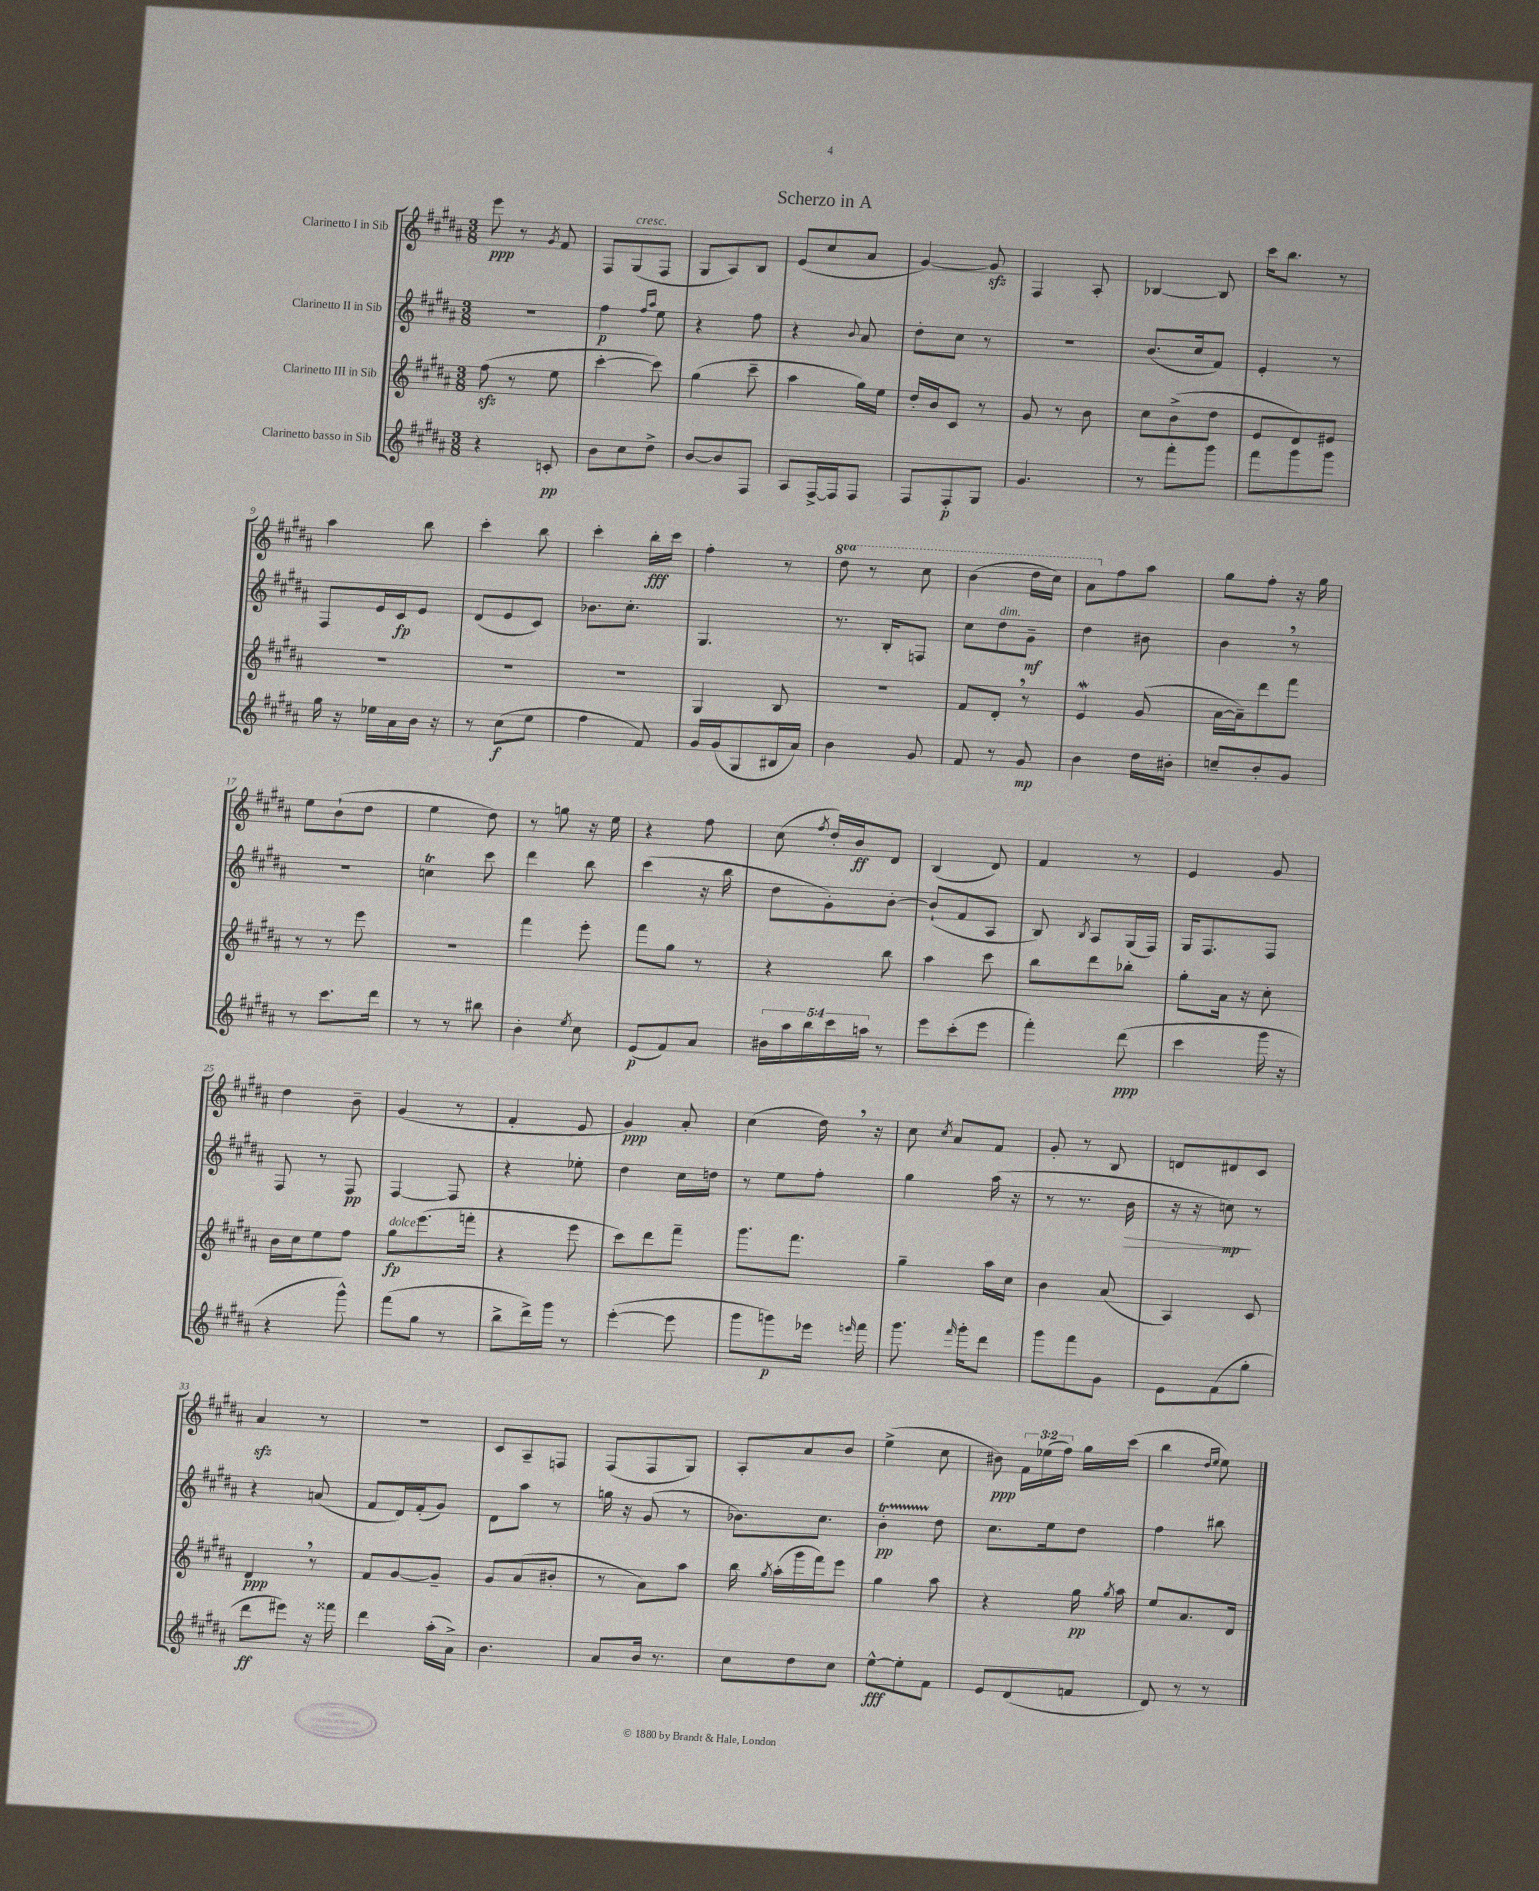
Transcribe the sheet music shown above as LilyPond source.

\header { title = "Scherzo in A" }
<<
\new StaffGroup <<
\new Staff = "s0" \with { instrumentName = "Clarinetto I in Sib" } {
    \clef treble \key b \major \numericTimeSignature \time 3/8 \override Staff.TupletNumber.text = #tuplet-number::calc-fraction-text \set Staff.ottavationMarkups = #ottavation-simple-ordinals
    \autoBeamOff e'''8\ppp r8 \acciaccatura { gis'8 } fis'8 |
    fis8[ gis8^\markup { \italic "cresc." }( fis8] |
    gis8[ ais8) b8] |
    e'8[( cis''8 ais'8] |
    gis'4~) gis'8\sfz |
    fis4 ais8-. |
    bes4~ bes8 |
    cis'''16[ b''8.] r8 |
    ais''4 b''8 |
    cis'''4-. b''8 |
    cis'''4-. b''16[-.\fff cis'''16] |
    fis''4-. r8 |
    \ottava #1 dis'''8 r8 cis'''8 |
    b''4( dis'''16[ cis'''16]) |
    ais''8[ \ottava #0 fis''8 ais''8] |
    gis''8[ fis''8]-. r16 gis''16 |
    e''8[ b'8-!( dis''8] |
    e''4 dis''8) |
    r8 g''8 r16 e''16 |
    r4 fis''8 |
    cis''8( \acciaccatura { fis''8 } dis''16[-.) b'16\ff dis'8] |
    b4( dis'8) |
    fis'4 r8 |
    e'4 gis'8 |
    dis''4 b'8-- |
    gis'4( r8 |
    fis'4-. e'8 |
    gis'4\ppp) ais'8-. |
    cis''4( dis''16) \breathe r16 |
    cis''8 \acciaccatura { cis''8 } ais'8[ fis'8] |
    gis'8-. r8 b8 |
    d'8[ dis'8 cis'8] |
    ais'4\sfz r8 |
    R4. |
    cis'8[ ais8-- f8] |
    fis8[( fis8 gis8]) |
    ais8[-. ais'8 b'8] |
    e''4->( cis''8 |
    bis'8\ppp) \tuplet 3/2 { fis'16[ ees''16( fis''16]) } gis''16[ cis'''16]( |
    b''4 \grace { dis''16[ e''16] } e''8) \bar "|." |
}
\new Staff = "s1" \with { instrumentName = "Clarinetto II in Sib" } {
    \clef treble \key b \major \numericTimeSignature \time 3/8
    \autoBeamOff R4. |
    fis''4\p \grace { fis''16[ ais''16] } e''8 |
    r4 fis''8 |
    r4 \appoggiatura { b'8 } ais'8 |
    dis''8[-. cis''8] r8 |
    R4. |
    b'8.[( cis''16 fis'8]) |
    e'4-. r8 |
    fis8[ e'16 cis'16\fp e'8] |
    dis'8[( e'8 cis'8]) |
    bes'8.[ cis''8.]-. |
    gis4. |
    r8. b16[-. f8] |
    cis''8[ dis''8^\markup { \italic "dim." } gis'8]--\mf |
    dis''4 bis'8 |
    b'4 \breathe r8 |
    R4. |
    c''4\trill cis'''8 |
    dis'''4 b''8 |
    cis'''4( r16 b''16 |
    dis''8[ gis'8-.) b'8]~-. |
    b'8[-!( fis'8 ais8] |
    b8) \acciaccatura { b8 } ais8[ gis16( fis16]) |
    gis16[ fis8. fis8] |
    fis8 r8 fis8\pp |
    fis4~ fis8 |
    r4 ees''8-. |
    dis''4 cis''16[ d''16] |
    r8 e''8[ fis''8]-. |
    gis''4 ais''16( r16 |
    r8 r8. b'16\> |
    r16 r16 c''8\mp\!) r8 |
    r4 a'8( |
    fis'8[ dis'16) fis'16-.( gis'8]) |
    dis'8[ ais''8] r8 |
    g''16 r16 gis'8( r8 |
    bes'8.[) cis''8.] |
    b'4-.\startTrillSpan\pp dis''8\stopTrillSpan |
    cis''8.[ e''16 dis''8] |
    fis''4 bis''8 \bar "|." |
}
\new Staff = "s2" \with { instrumentName = "Clarinetto III in Sib" } {
    \clef treble \key b \major \numericTimeSignature \time 3/8
    \autoBeamOff fis''8\sfz( r8 e''8 |
    cis'''4~-. cis'''8) |
    gis''4( cis'''8-- |
    ais''4 gis''16[) e''16] |
    dis''16[-. b'16 cis'8] r8 |
    gis'8 r8 b'8 |
    cis''8[ b'8->( dis''8] |
    e'8[ dis'8) eis'8] |
    R4. |
    R4. |
    R4. |
    gis4 b8 |
    R4. |
    fis'8[ dis'8]-. \breathe r8 |
    e'4\mordent gis'8( |
    ais'16[~ ais'16--) dis'''8 fis'''8] |
    r8 r8 e'''8 |
    R4. |
    fis'''4 e'''8-. |
    fis'''8[ gis''8] r8 |
    r4 b''8 |
    ais''4 cis'''8 |
    b''8[ dis'''8 bes''8]-. |
    gis''8[-. ais'16] r16 cis''8-. |
    b'16[ cis''16 e''8 fis''8] |
    gis''8[\fp^\markup { \italic "dolce" } e'''8.( f'''16]-. |
    r4 e'''8 |
    cis'''8[) dis'''8 fis'''8]-- |
    gis'''8.[ fis'''8.] |
    gis''4-- ais''16[ cis''16] |
    b'4 ais'8( |
    ais4) cis'8 |
    dis'4\ppp \breathe r8 |
    fis'8[ gis'8~ gis'8]-- |
    gis'8[ ais'8( bis'8]-. |
    r8 ais'8[) ais''8] |
    b''16 \acciaccatura { gis''8 } ais''16[-.( gis'''16 fis'''16) e'''8] |
    gis''4 ais''8 |
    r4 gis''16\pp \acciaccatura { gis''8 } ais''16 |
    e''8[ ais'8. dis'16] \bar "|." |
}
\new Staff = "s3" \with { instrumentName = "Clarinetto basso in Sib" } {
    \clef treble \key b \major \numericTimeSignature \time 3/8 \override Staff.TupletNumber.text = #tuplet-number::calc-fraction-text
    \autoBeamOff r4 c'8-.\pp |
    b'8[ cis''8 dis''8]-> |
    b'8[~ b'8 fis8] |
    ais8[ fis16~-> fis16 fis8] |
    fis8[ fis8-.\p gis8] |
    gis'4. |
    r8 fis'''8[-. gis'''8] |
    fis'''8[ gis'''8 gis'''8] |
    gis''16 r16 ees''16[ ais'16 b'16] r16 |
    r8 cis''8[\f( e''8] |
    fis''4 fis'8) |
    gis'16[ gis'16( gis8 bis16 ais'16]) |
    b'4 gis'8 |
    fis'8 r8 gis'8\mp |
    b'4 dis''16[ bis'16]-. |
    c''8[-- b'8-. gis'8] |
    r8 cis'''8.[ dis'''16] |
    r8 r8 bis''8 |
    b'4-. \acciaccatura { e''8 } cis''8 |
    e'8[\p( fis'8) ais'8] |
    \tuplet 5/4 { bis'16[ ais''16 b''16 cis'''16 a''16] } r8 |
    e'''8[ cis'''8-.( e'''8] |
    fis'''4-.) dis'''8\ppp( |
    cis'''4 gis'''16 r16 |
    r4 gis'''8-^) |
    fis'''8[( gis''8] r8 |
    b''8[-> dis'''16->) gis'''16] r8 |
    e'''4~-.( e'''8 |
    gis'''8[ g'''8\p) ees'''16] \grace { e'''16 } fis'''16 |
    gis'''8. \grace { fis'''16 } gis'''16[-. dis'''8] |
    gis'''8[ fis'''8 gis'8] |
    e'8[ fis'8( gis''8]-. |
    dis'''8[\ff eis'''8]) r16 fisis'''16 |
    dis'''4 ais''16[-.( ais'16]->) |
    b'4. |
    ais'8[ b'16] r8. |
    cis''8[ dis''8 cis''8] |
    e''8[~-^\fff e''8-. fis'8] |
    e'8[ dis'8( f'8] |
    dis'8) r8 r8 \bar "|." |
}
>>
>>
